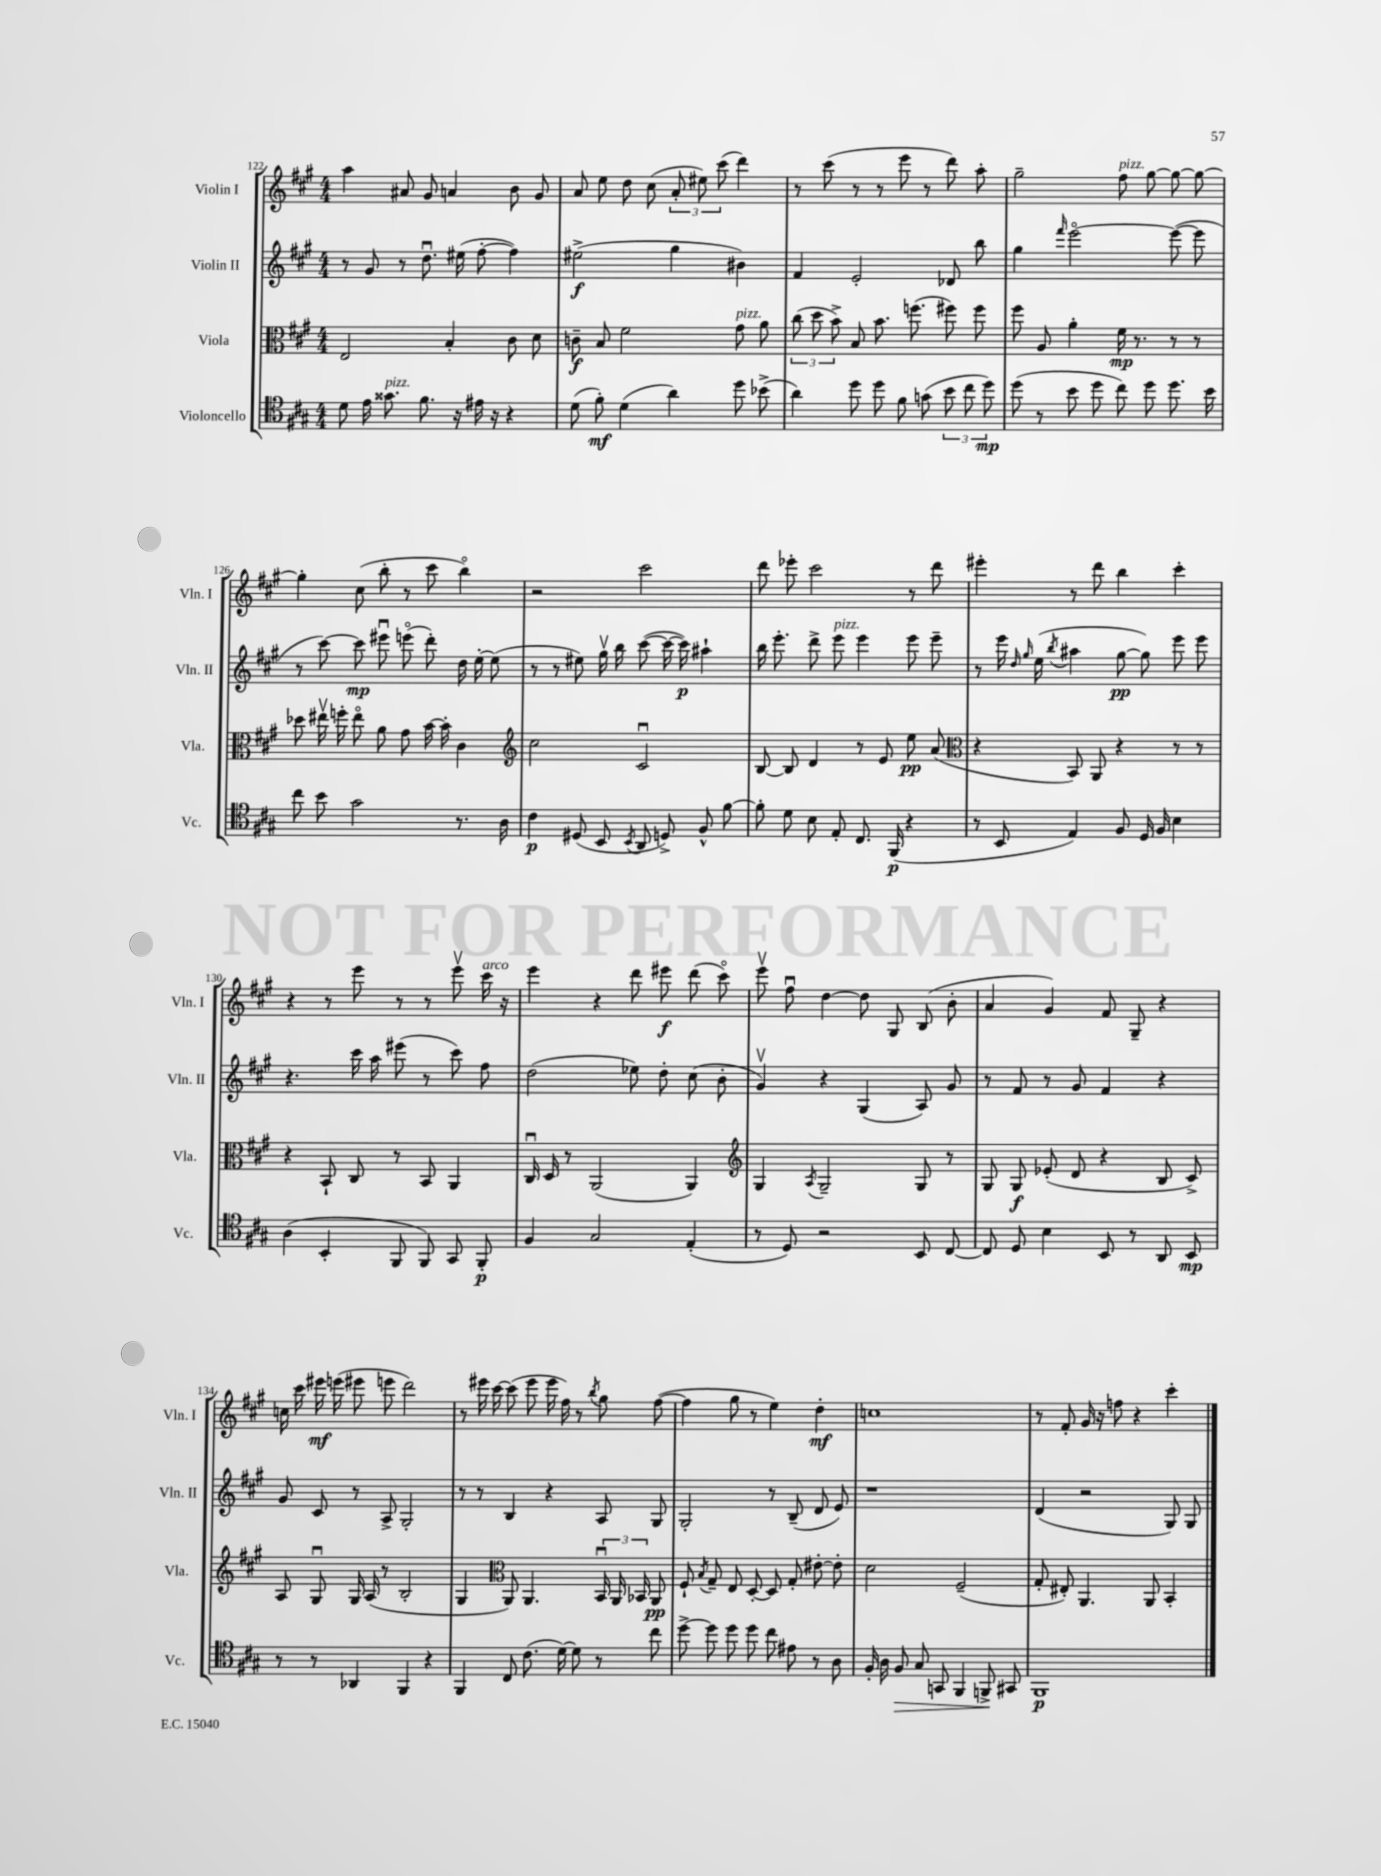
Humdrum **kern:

**kern	**dynam	**kern	**dynam	**kern	**dynam	**kern	**dynam
*part4	*part4	*part3	*part3	*part2	*part2	*part1	*part1
*staff4	*staff4	*staff3	*staff3	*staff2	*staff2	*staff1	*staff1
*I"Violoncello	*	*I"Viola	*	*I"Violin II	*	*I"Violin I	*
*I'Vc.	*	*I'Vla.	*	*I'Vln. II	*	*I'Vln. I	*
*clefC4	*	*clefC3	*	*clefG2	*	*clefG2	*
*k[f#c#g#]	*	*k[f#c#g#]	*	*k[f#c#g#]	*	*k[f#c#g#]	*
*M4/4	*	*M4/4	*	*M4/4	*	*M4/4	*
=122	=122	=122	=122	=122	=122	=122	=122
8d\	.	2E/	.	8r	.	4aa\	.
16e\	.	.	.	8g#/	.	.	.
!LO:TX:a:i:t=pizz.	!	!	!	!	!	!	!
8.g##X\	.	.	.	.	.	.	.
.	.	.	.	8r	.	8a#X/	.
8.f#\	.	.	.	8.ddu\	.	8g#/	.
.	.	4B'/	.	.	.	4an/	.
16r	.	.	.	(16ee#X\	.	.	.
16e#X\	.	.	.	[8ff#'\	.	.	.
16r	.	.	.	.	.	.	.
4r	.	8c#\	.	4ff#\])	.	8b\	.
.	.	8d\	.	.	.	8g#/	.
=123	=123	=123	=123	=123	=123	=123	=123
(8d\	.	8cn~\	f	(2ee#X^\	f	8a/	.
8f#'\)	mf	8B/	.	.	.	8ee\	.
(4d\	.	2f#\	.	.	.	8dd\	.
.	.	.	.	.	.	(8cc#\	.
4a\)	.	.	.	4gg#\	.	12a'/	.
.	.	.	.	.	.	12ee#X\)	.
.	.	.	.	.	.	(12ccc#\	.
!	!	!LO:TX:a:i:t=pizz.	!	!	!	!	!
8dd\	.	8g#\	.	4b#X\)	.	4ddd\)	.
(8b-X^\	.	8a\	.	.	.	.	.
=124	=124	=124	=124	=124	=124	=124	=124
4a\)	.	(12cc#\	.	4f#/	.	8r	.
.	.	12dd\	.	.	.	.	.
.	.	.	.	.	.	(8ccc#\	.
.	.	12b^\)	.	.	.	.	.
8dd\	.	8B/	.	2e'/	.	8r	.
8dd\	.	8.b\	.	.	.	8r	.
8f#\	.	.	.	.	.	8eee\	.
.	.	(8.ffn\	.	.	.	.	.
(8gn\	.	.	.	.	.	8r	.
12b\	.	8ff#X\)	.	8d-X/	.	8ddd\)	.
12cc#\	.	.	.	.	.	.	.
.	.	8ff#\	.	8bb\	.	8aa'\	.
12dd\)	mp	.	.	.	.	.	.
=125	=125	=125	=125	=125	=125	=125	=125
(8dd\	.	8ff#\	.	4gg#\	.	2gg#~\	.
8r	.	8A/	.	.	.	.	.
.	.	.	.	16qqfff#/	.	.	.
8b\	.	4a'\	.	[2eee\	.	.	.
8dd\	.	.	.	.	.	.	.
!	!	!	!	!	!	!LO:TX:a:i:t=pizz.	!
8cc#\)	.	16f#\	mp	.	.	8ff#\	.
.	.	8.r	.	.	.	.	.
8dd\	.	.	.	.	.	[8gg#\	.
8.dd\	.	8r	.	(8eee\_	.	8gg#\_	.
.	.	8r	.	8eee\]	.	8gg#\_	.
16b\	.	.	.	.	.	.	.
!!LO:LB:g=z
=126	=126	=126	=126	=126	=126	=126	=126
8cc#\	.	8dd-X\	.	8r	.	4gg#'\]	.
8b\	.	16ee#Xv\	.	[8ccc#\)	.	.	.
.	.	16ffn'\	.	.	.	.	.
2g#\	.	8ee#\	.	8ccc#\]	mp	(8cc#\	.
.	.	8a\	.	8eee#Xu\	.	8bb'\	.
.	.	8g#\	.	(8eeen\	.	8r	.
.	.	[16b\	.	8ddd'\)	.	8ccc#\	.
.	.	16b'\]	.	.	.	.	.
8.r	.	4c#\	.	16dd\	.	4bb\)	.
.	.	.	.	[16ee'\	.	.	.
.	.	.	.	(8ee\]	.	.	.
16A\	.	.	.	.	.	.	.
=127	=127	=127	=127	=127	=127	=127	=127
*	*	*clefG2	*	*	*	*	*
4c#\	p	2cc#\	.	8r	.	2r	.
.	.	.	.	8r	.	.	.
(8D#X/	.	.	.	8ee#X\)	.	.	.
8BB/	.	.	.	16gg#v\	.	.	.
.	.	.	.	16bb\	.	.	.
8qBB/	.	.	.	.	.	.	.
8AA/	.	2c#u/	.	([8ccc#\	.	2ccc#\	.
8Dn^/)	.	.	.	16ccc#\_	.	.	.
.	.	.	.	16ccc#\])	p	.	.
8F#^^/	.	.	.	4aa#X`\	.	.	.
[8f#\	.	.	.	.	.	.	.
=128	=128	=128	=128	=128	=128	=128	=128
8f#'\]	.	[8B/	.	16bb\	.	8ddd\	.
.	.	.	.	8.eee'\	.	.	.
8d\	.	8B/]	.	.	.	8eee-X'\	.
8B\	.	4d/	.	8ddd^\	.	2ccc#\	.
!	!	!	!	!LO:TX:a:i:t=pizz.	!	!	!
8E'/	.	.	.	8eee\	.	.	.
8.C#/	.	8r	.	4eee\	.	.	.
.	.	8e/	.	.	.	.	.
(16FF#/	p	.	.	.	.	.	.
4r	.	8ee\	pp	8eee\	.	8r	.
.	.	(8a/	.	8eee~\	.	8ddd\	.
=129	=129	=129	=129	=129	=129	=129	=129
*	*	*clefC3	*	*	*	*	*
8r	.	4r	.	8r	.	4eee#X'\	.
8BB/	.	.	.	16eee\	.	.	.
.	.	.	.	16qqdd/	.	.	.
.	.	.	.	16qqgg#/	.	.	.
.	.	.	.	(16ee\	.	.	.
.	.	.	.	8qbb/	.	.	.
4E/)	.	8BB/)	.	4aa#X\	.	8r	.
.	.	8AA/	.	.	.	8ddd\	.
8F#/	.	4r	.	[8gg#\	pp	4bb\	.
16D/	.	.	.	8gg#\])	.	.	.
16F#/	.	.	.	.	.	.	.
4B\	.	8r	.	8eee\	.	4ccc#'\	.
.	.	8r	.	8eee\	.	.	.
!!LO:LB:g=z
=130	=130	=130	=130	=130	=130	=130	=130
(4A\	.	4r	.	4.r	.	4r	.
4BB'/	.	8BB`/	.	.	.	8r	.
.	.	8C#/	.	16ccc#\	.	8eee\	.
.	.	.	.	16aa\	.	.	.
8FF#/	.	8r	.	(8eee#X\	.	8r	.
8FF#/)	.	8BB/	.	8r	.	8r	.
8GG#/	.	4AA/	.	8ccc#\)	.	8eeev\	.
!	!	!	!	!	!	!LO:TX:a:i:t=arco	!
8FF#'/	p	.	.	8ff#\	.	16ccc#\	.
.	.	.	.	.	.	16r	.
=131	=131	=131	=131	=131	=131	=131	=131
4F#/	.	16C#u/	.	(2dd\	.	4eee\	.
.	.	16D/	.	.	.	.	.
.	.	8r	.	.	.	.	.
2G#/	.	(2AA/	.	.	.	4r	.
.	.	.	.	8ee-X\)	.	8ddd\	.
.	.	.	.	8dd'\	.	8eee#X\	f
(4E'/	.	4AA/)	.	(8cc#\	.	(8ddd\	.
.	.	.	.	8b'\	.	8ccc#\)	.
=132	=132	=132	=132	=132	=132	=132	=132
*	*	*clefG2	*	*	*	*	*
8r	.	4G#/	.	4g#v/)	.	8eeev\	.
8D/)	.	.	.	.	.	8ff#u\	.
.	.	8qA/	.	.	.	.	.
2r	.	2G#~/	.	4r	.	[4dd\	.
.	.	.	.	(4G#/	.	8dd\]	.
.	.	.	.	.	.	8G#/	.
8BB/	.	8G#/	.	8A/)	.	(8B/	.
[8C#/	.	8r	.	8g#/	.	8b'\	.
=133	=133	=133	=133	=133	=133	=133	=133
8C#/]	.	8G#/	.	8r	.	4a/	.
8D/	.	8G#/	f	8f#/	.	.	.
4B\	.	(8e-X'/	.	8r	.	4g#/)	.
.	.	8d/	.	8g#/	.	.	.
8BB/	.	4r	.	4f#/	.	8f#/	.
8r	.	.	.	.	.	8G#~/	.
8AA/	.	8B/	.	4r	.	4r	.
8BB/	mp	8c#^/)	.	.	.	.	.
!!LO:LB:g=z
=134	=134	=134	=134	=134	=134	=134	=134
8r	.	8A/	.	8g#/	.	16ccn\	.
.	.	.	.	.	.	16ccc#\	.
8r	.	8G#u/	.	8c#/	.	16eee#X\	mf
.	.	.	.	.	.	(16eeen\	.
4AA-X/	.	16G#/	.	8r	.	8eee#X\	.
.	.	(16A/	.	.	.	.	.
.	.	8r	.	8A^/	.	8eeen\	.
4FF#/	.	2B'/	.	2G#'/	.	2ddd\)	.
4r	.	.	.	.	.	.	.
=135	=135	=135	=135	=135	=135	=135	=135
4FF#/	.	4G#/	.	8r	.	8r	.
.	.	.	.	8r	.	16eee#X\	.
.	.	.	.	.	.	[16ccc#\	.
*	*	*clefC3	*	*	*	*	*
8C#/	.	8AA/)	.	4B/	.	(8ccc#\]	.
(8.c#\	.	4.AA/	.	.	.	8eee#\	.
.	.	.	.	4r	.	16eee#\	.
[16d\)	.	.	.	.	.	16ff#\)	.
8d\]	.	.	.	.	.	8r	.
.	.	.	.	.	.	8qbb/	.
8r	.	24BBu/	.	8A/	.	8gg#\	.
.	.	24AA/	.	.	.	.	.
.	.	24BB-X/	.	.	.	.	.
8cc#\	.	8AA/	pp	8G#/	.	([8ff#\	.
=136	=136	=136	=136	=136	=136	=136	=136
[8dd^\	.	8F#`/	.	2G#'/	.	4ff#\]	.
.	.	8qB/	.	.	.	.	.
8dd\]	.	8G#~/	.	.	.	.	.
8dd\	.	8E/	.	.	.	8gg#\	.
8dd\	.	[8D'/	.	.	.	8r	.
8cc#\	.	8D/]	.	8r	.	4ee\)	.
8e#X\	.	8G#'/	.	(8B~/	.	.	.
8r	.	[8e#X'\	.	8d/	.	4dd'\	mf
8A\	.	8e#'\]	.	8e/)	.	.	.
=137	=137	=137	=137	=137	=137	=137	=137
16F#'/	.	2d\	.	1r	.	1ccn	.
16A\	.	.	.	.	.	.	.
!	!LO:HP:b	!	!	!	!	!	!
8F#/	>	.	.	.	.	.	.
8G#/	.	.	.	.	.	.	.
8GGn/	.	.	.	.	.	.	.
4FF#/	.	(2F#~/	.	.	.	.	.
8FFn^/	.	.	.	.	.	.	.
8GG#X/	]	.	.	.	.	.	.
=138	=138	=138	=138	=138	=138	=138	=138
1FF#	p	8G#'/	.	(4d/	.	8r	.
.	.	8E#X'/)	.	.	.	8f#'/	.
.	.	4.AA/	.	2r	.	16g#/	.
.	.	.	.	.	.	16r	.
.	.	.	.	.	.	8ffn\	.
.	.	.	.	.	.	4r	.
.	.	8AA/	.	.	.	.	.
.	.	4BB'/	.	8G#/)	.	4ccc#'\	.
.	.	.	.	8G#/	.	.	.
==	==	==	==	==	==	==	==
*-	*-	*-	*-	*-	*-	*-	*-
